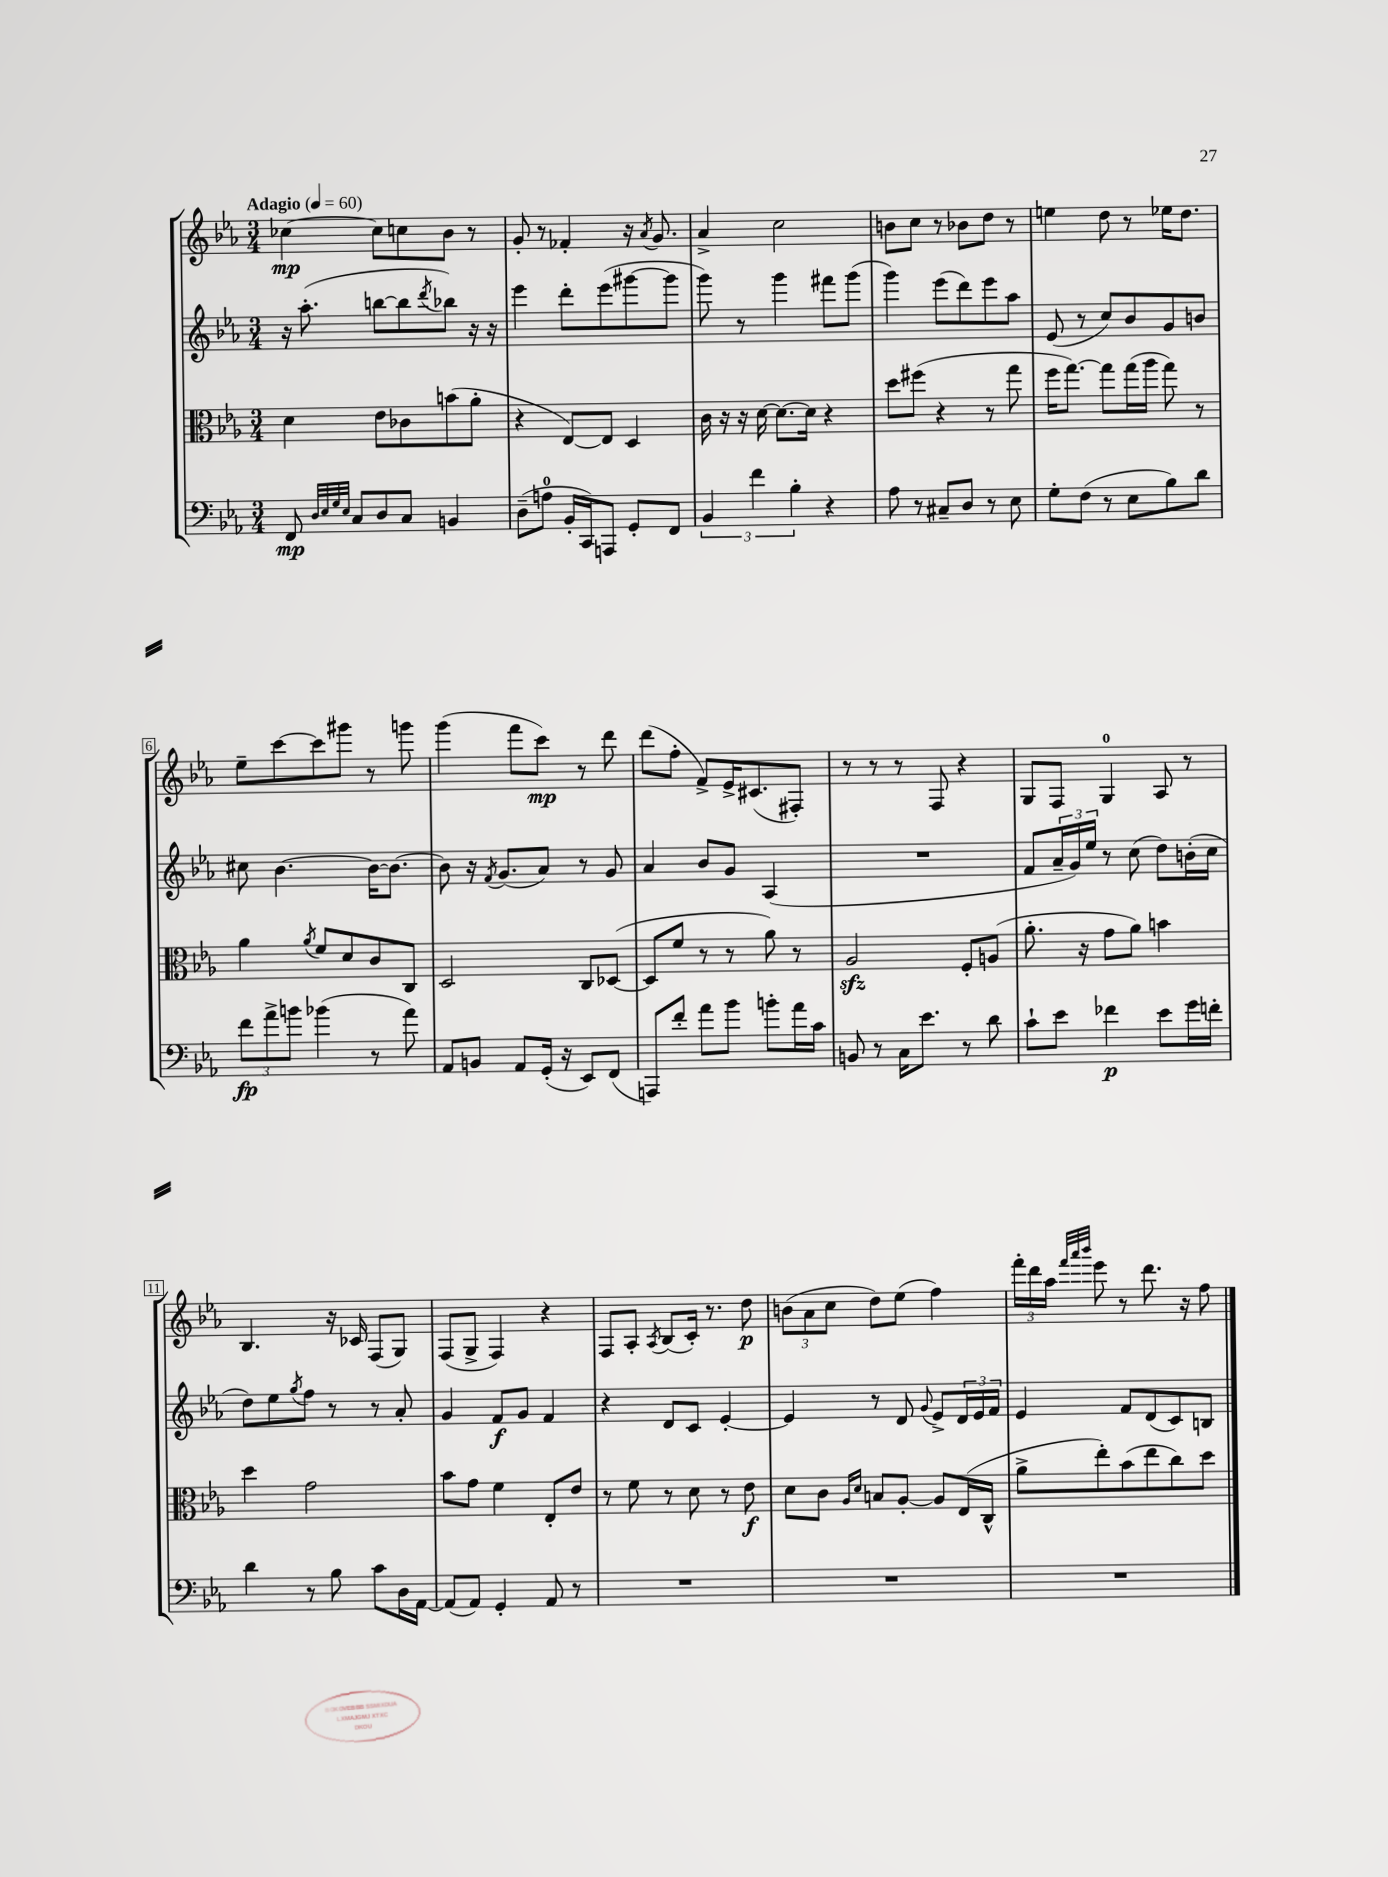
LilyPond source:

<<
\new StaffGroup <<
\new Staff = "s0" {
    \clef treble \key ees \major \numericTimeSignature \time 3/4 \tempo "Adagio" 4 = 60
    ces''4~\mp ces''8 c''8 bes'8 r8 |
    g'8-. r8 fes'4-. r16 \acciaccatura { aes'8 } g'8. |
    aes'4-> c''2 |
    b'8 c''8 r8 bes'8 d''8 r8 |
    e''4 d''8 r8 ees''16 d''8. |
    ees''8-- c'''8~ c'''8 gis'''8 r8 g'''8 |
    g'''4( f'''8 c'''8\mp) r8 d'''8 |
    d'''8( f''8-. f'8->) ees'16-> cis'8.( fis8-.) |
    r8 r8 r8 f8 r4 |
    g8 f8 g4-0 aes8 r8 |
    bes4. r16 ces'16 f8( g8) |
    f8( g8-> f4) r4 |
    f8 aes8-. \acciaccatura { aes8 } bes8( c'16-.) r8. d''8\p |
    \tuplet 3/2 { b'8( aes'8 c''8 } d''8) ees''8( f''4) |
    \tuplet 3/2 { f'''16-. d'''16 aes''16 } \grace { f'''32 aes'''32 bes'''32 } ees'''8 r8 d'''8. r16 f''8 \bar "|." |
}
\new Staff = "s1" {
    \clef treble \key ees \major \numericTimeSignature \time 3/4
    r16 aes''8.-.( b''8~ b''8 \acciaccatura { d'''8 } bes''8) r16 r16 |
    ees'''4 d'''8-. ees'''8( gis'''8~ gis'''8 |
    g'''8) r8 g'''4 fis'''8 g'''8( |
    g'''4) ees'''8( d'''8) ees'''8 aes''8 |
    ees'8( r8 c''8) bes'8 g'8 b'8 |
    cis''8 bes'4.~ bes'16~ bes'8.~ |
    bes'8 r16 \acciaccatura { f'8 } g'8.( aes'8) r8 g'8 |
    aes'4 bes'8 g'8 aes4( |
    R2. |
    f'8 \tuplet 3/2 { aes'16-- g'16) ees''16 } r8 c''8( d''8) b'16-.( c''16 |
    d''8) ees''8 \acciaccatura { g''8 } f''8 r8 r8 aes'8-. |
    g'4 f'8\f g'8 f'4 |
    r4 d'8 c'8 ees'4~-. |
    ees'4 r8 d'8 \appoggiatura { g'8 } ees'8-> \tuplet 3/2 { d'16 ees'16 f'16 } |
    ees'4 f'8 d'8( c'8) b8 \bar "|." |
}
\new Staff = "s2" {
    \clef alto \key ees \major \numericTimeSignature \time 3/4
    d'4 ees'8 ces'8 b'8( aes'8-. |
    r4 ees8~) ees8 d4 |
    c'16 r16 r16 d'16~ d'8.~ d'16 r4 |
    d''8 fis''8( r4 r8 g''8 |
    f''16 g''8.~) g''8 g''16( aes''16 g''8) r8 |
    aes'4 \acciaccatura { aes'8 } f'8 d'8 c'8 c8 |
    d2 c8 des8~( |
    des8 f'8 r8 r8 aes'8) r8 |
    aes2\sfz f8-. a8( |
    aes'8.-. r16 g'8 aes'8) b'4 |
    d''4 g'2 |
    bes'8 g'8 f'4 ees8-. ees'8 |
    r8 f'8 r8 d'8 r8 ees'8\f |
    d'8 c'8 \grace { aes16 d'16 } b8 aes8~-. aes8 ees16( c16-^ |
    aes'8-> ees''8-.) bes'8( ees''8 c''8) d''8 \bar "|." |
}
\new Staff = "s3" {
    \clef bass \key ees \major \numericTimeSignature \time 3/4
    f,8\mp \grace { d32 ees32 g32 ees32 } c8 d8 c8 b,4 |
    d8--( a8-0 bes,16-. c,16) a,,8 g,8-. f,8 |
    \tuplet 3/2 { bes,4 f'4 bes4-. } r4 |
    aes8 r8 cis8-- d8 r8 ees8 |
    g8-. f8( r8 ees8 bes8) d'8 |
    \tuplet 3/2 { f'8\fp aes'8-> b'8 } bes'4( r8 aes'8) |
    aes,8 b,8 aes,8 g,16-.( r16 ees,8) f,8( |
    a,,8) f'8-. aes'8 bes'8 b'8-. aes'16 c'16 |
    b,8 r8 c16 ees'8. r8 d'8 |
    c'8-! ees'8 fes'4\p ees'8 g'16 f'16-. |
    d'4 r8 bes8 c'8 d16 aes,16~ |
    aes,8( aes,8) g,4-. aes,8 r8 |
    R2. |
    R2. |
    R2. \bar "|." |
}
>>
>>
\layout { \context { \Score \override BarNumber.stencil = #(make-stencil-boxer 0.1 0.3 ly:text-interface::print) } }
